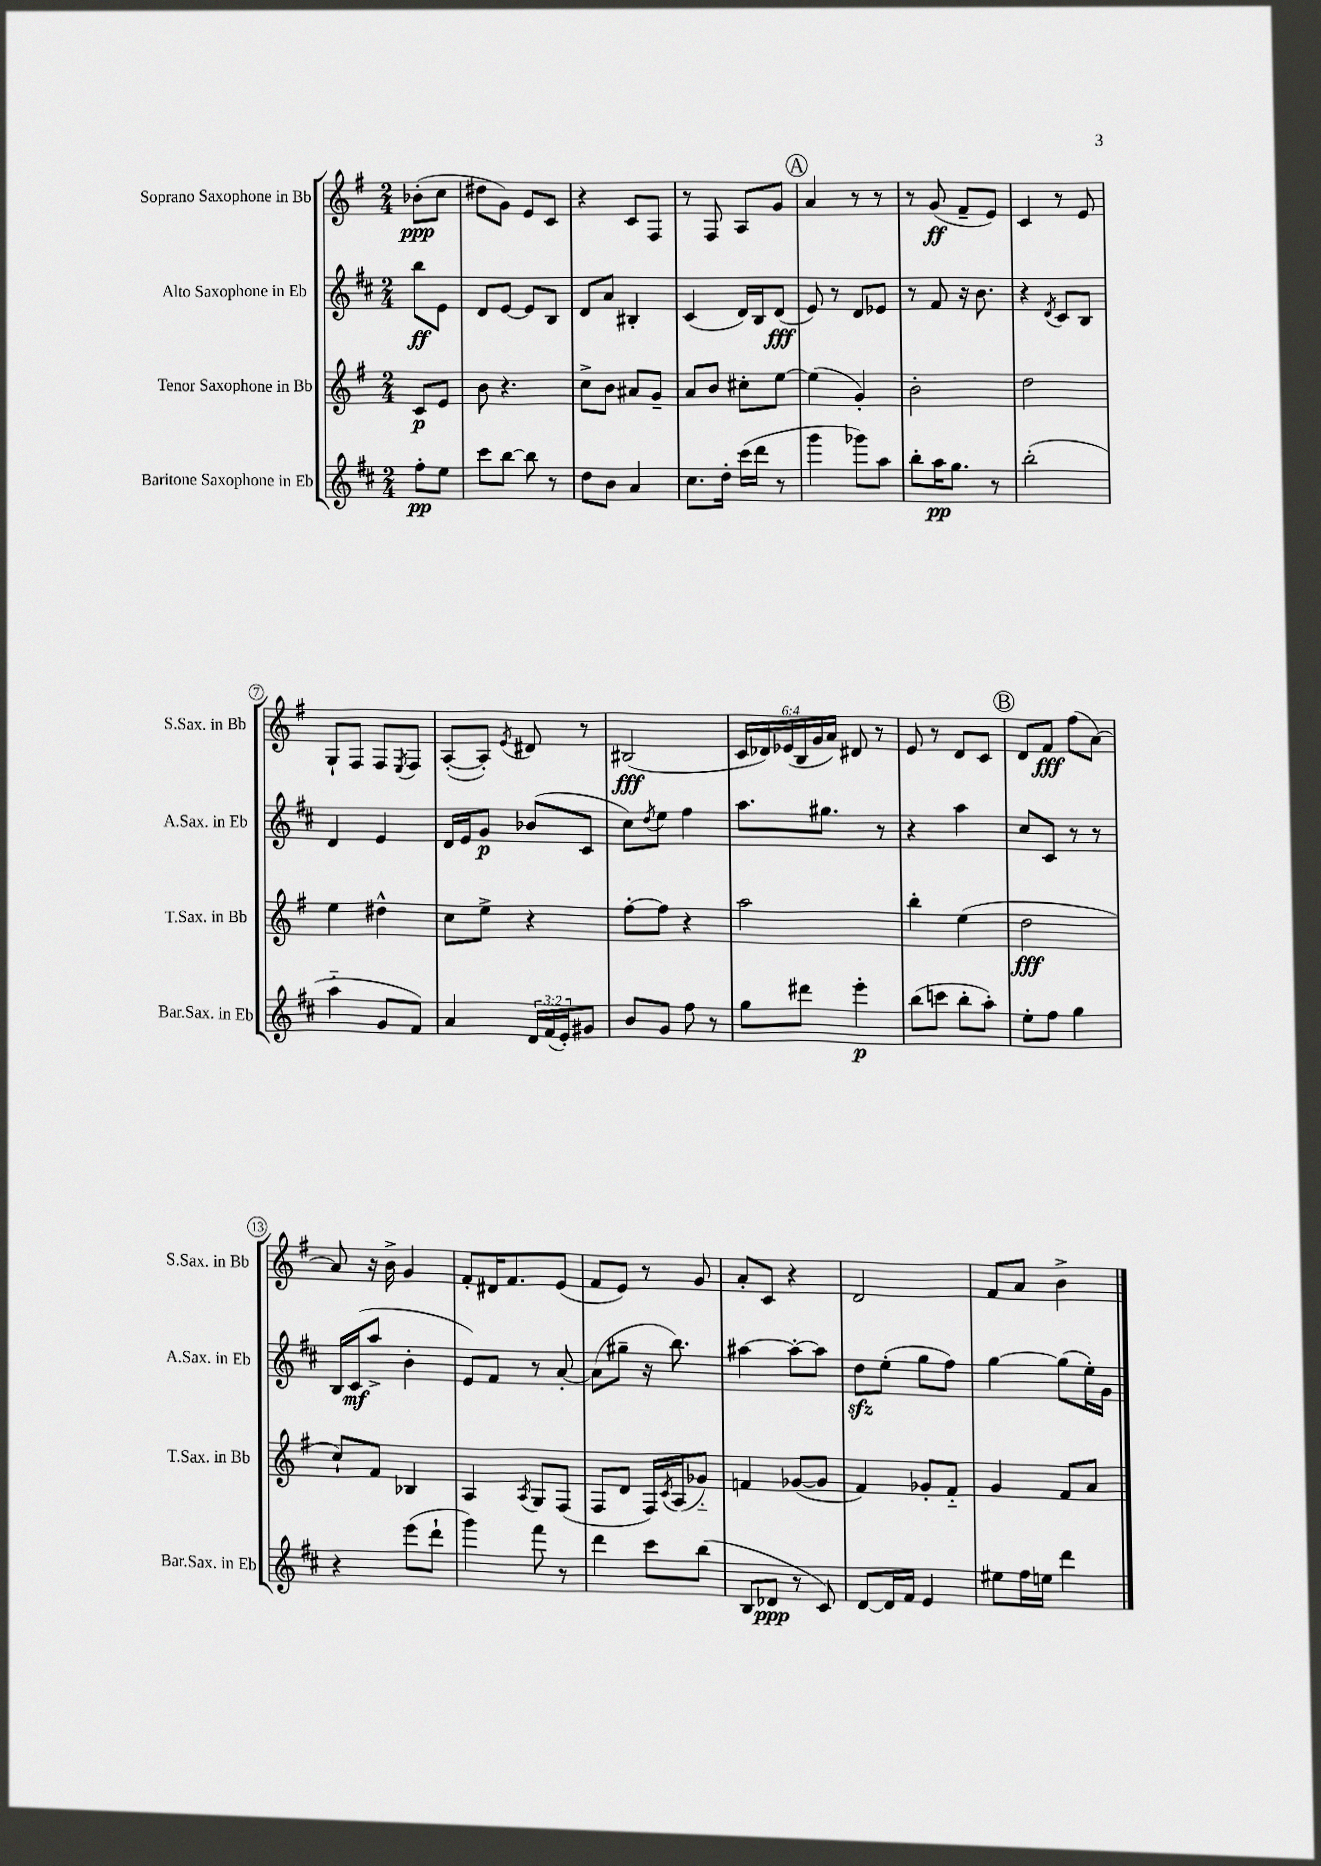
<<
\new StaffGroup <<
\new Staff = "s0" \with { instrumentName = "Soprano Saxophone in Bb" shortInstrumentName = "S.Sax. in Bb" } {
    \clef treble \key g \major \numericTimeSignature \time 2/4 \override Staff.TupletNumber.text = #tuplet-number::calc-fraction-text \partial 4
    bes'8-.\ppp( c''8 |
    dis''8 g'8) e'8 c'8 |
    r4 c'8 fis8 |
    r8 fis8 a8 g'8 |
    \mark \markup { \circle "A" } a'4 r8 r8 |
    r8 g'8\ff( fis'8-- e'8) |
    c'4 r8 e'8 |
    g8-! fis8 fis8 \acciaccatura { e8 } fis8 |
    a8~-.( a8-.) \acciaccatura { e'8 } dis'8 r8 |
    bis2\fff( |
    \tuplet 6/4 { c'16 des'16) ees'16( b16 g'16 a'16) } dis'8 r8 |
    e'8 r8 d'8 c'8 |
    \mark \markup { \circle "B" } d'8 fis'8\fff fis''8( a'8~) |
    a'8 r16 b'16-> g'4 |
    fis'8-. dis'16 fis'8. e'8( |
    fis'8 e'8) r8 g'8 |
    a'8-. c'8 r4 |
    d'2 |
    fis'8 a'8 b'4-> \bar "|." |
}
\new Staff = "s1" \with { instrumentName = "Alto Saxophone in Eb" shortInstrumentName = "A.Sax. in Eb" } {
    \clef treble \key d \major \numericTimeSignature \time 2/4 \partial 4
    b''8\ff e'8 |
    d'8 e'8~ e'8 b8 |
    d'8 a'8 bis4-. |
    cis'4( d'16) b16 d'8\fff( |
    \mark \markup { \circle "A" } e'8) r8 d'8 ees'8 |
    r8 fis'8 r16 b'8. |
    r4 \acciaccatura { d'8 } cis'8 b8 |
    d'4 e'4 |
    d'16 e'16 g'8\p bes'8( cis'8 |
    cis''8) \acciaccatura { d''8 } e''8 fis''4 |
    a''8. gis''8. r8 |
    r4 a''4 |
    \mark \markup { \circle "B" } cis''8 cis'8 r8 r8 |
    b16 cis'16\mf( a''8-> b'4-. |
    e'8) fis'8 r8 a'8~-. |
    a'8( gis''8-- r16 b''8.) |
    ais''4~ ais''8~-. ais''8 |
    d''8\sfz e''8-.( g''8 fis''8) |
    g''4~ g''8( e''16-.) g'16 \bar "|." |
}
\new Staff = "s2" \with { instrumentName = "Tenor Saxophone in Bb" shortInstrumentName = "T.Sax. in Bb" } {
    \clef treble \key g \major \numericTimeSignature \time 2/4 \partial 4
    c'8\p e'8 |
    b'8 r4. |
    c''8-> b'8 ais'8 g'8-- |
    a'8 b'8 cis''8-. e''8~ |
    \mark \markup { \circle "A" } e''4( g'4-.) |
    b'2-. |
    d''2 |
    e''4 dis''4-^ |
    c''8 e''8-> r4 |
    fis''8~-. fis''8 r4 |
    a''2 |
    b''4-. e''4( |
    \mark \markup { \circle "B" } d''2\fff |
    c''8-!) fis'8 bes4 |
    a4 \acciaccatura { a8 } g8 fis8( |
    fis8 d'8 fis16) \acciaccatura { c'8 } a16( ges'8-_) |
    f'4 ges'8~( ges'8 |
    fis'4) ges'8-. fis'8-_ |
    g'4 fis'8 a'8 \bar "|." |
}
\new Staff = "s3" \with { instrumentName = "Baritone Saxophone in Eb" shortInstrumentName = "Bar.Sax. in Eb" } {
    \clef treble \key d \major \numericTimeSignature \time 2/4 \override Staff.TupletNumber.text = #tuplet-number::calc-fraction-text \partial 4
    fis''8-.\pp e''8 |
    cis'''8 b''8~ b''8 r8 |
    d''8 b'8 a'4 |
    cis''8. d''16-. cis'''16( d'''16 r8 |
    \mark \markup { \circle "A" } g'''4 ges'''8) a''8 |
    b''8-. a''16\pp g''8. r8 |
    b''2-.( |
    a''4-_ g'8 fis'8) |
    a'4 \tuplet 3/2 { d'16 fis'16( e'16-.) } gis'8 |
    b'8 g'8 fis''8 r8 |
    g''8 dis'''8 e'''4-.\p |
    b''8( c'''8 b''8-. a''8-.) |
    \mark \markup { \circle "B" } e''8-. fis''8 g''4 |
    r4 e'''8( d'''8-! |
    g'''4) fis'''8 r8 |
    d'''4 cis'''8 b''8( |
    b8 des'8\ppp r8 cis'8) |
    d'8~ d'16 fis'16 e'4 |
    eis''8 fis''16 e''16 d'''4 \bar "|." |
}
>>
>>
\layout { \context { \Score \override BarNumber.stencil = #(make-stencil-circler 0.1 0.3 ly:text-interface::print) } }
